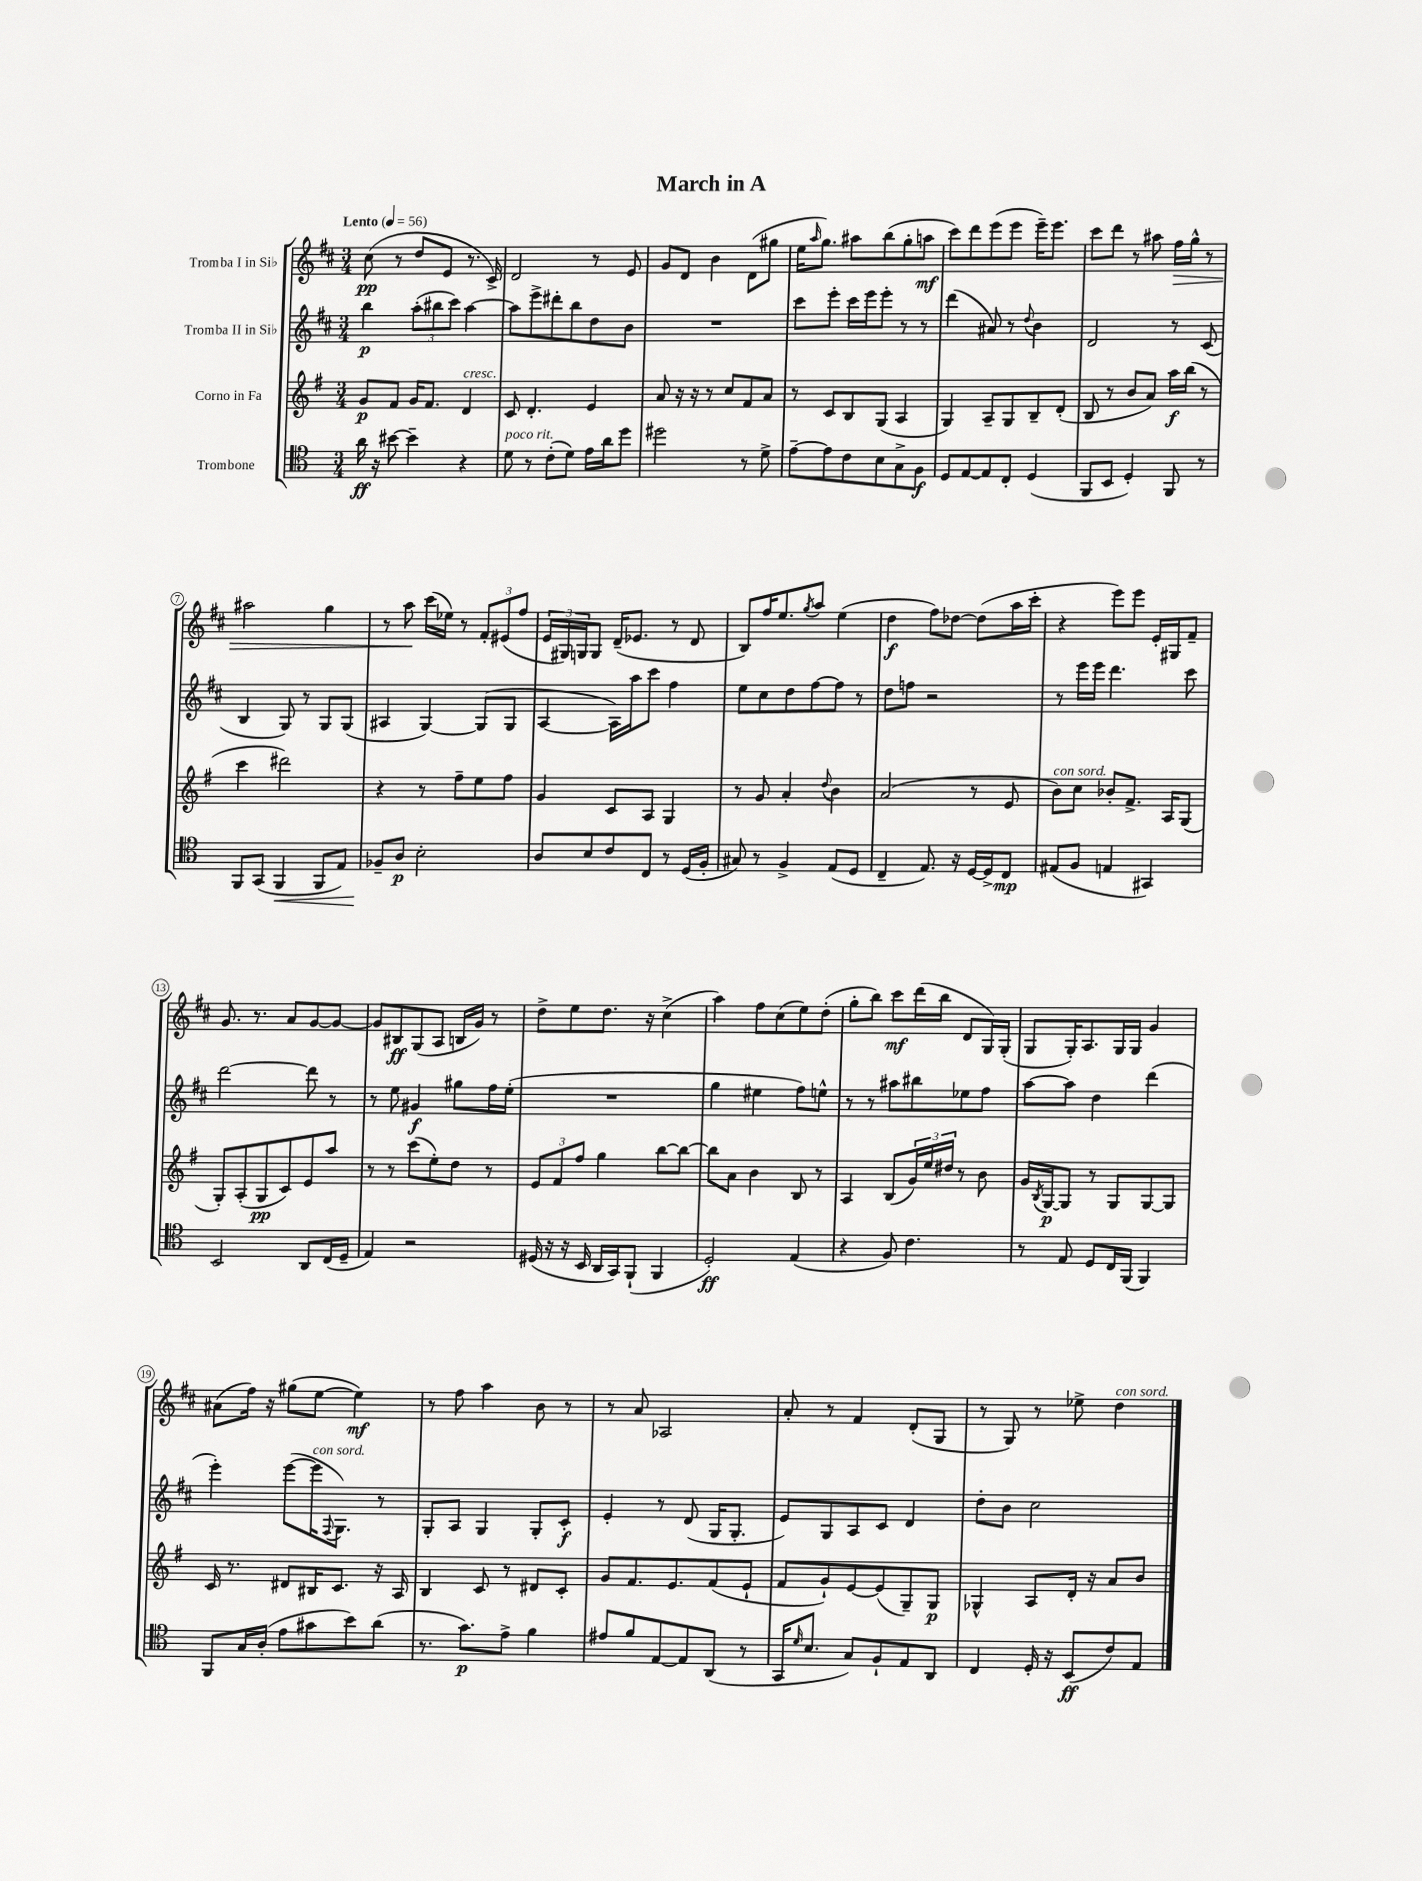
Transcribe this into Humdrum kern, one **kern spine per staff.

**kern	**kern	**kern	**kern
*staff4	*staff3	*staff2	*staff1
*clefC4	*clefG2	*clefG2	*clefG2
*k[]	*k[f#]	*k[f#c#]	*k[f#c#]
*M3/4	*M3/4	*M3/4	*M3/4
*MM56	*MM56	*MM56	*MM56
16a\	8g/L	4bb\	(8cc#\
16r	.	.	.
[8b#\	8f#/J	.	8r
4b#~\]	16g/LK	(12aa'\L	8dd/L
.	8.f#/J	.	.
.	.	12bb#\	.
.	.	.	8e/J
.	.	12ccc#\J)	.
4r	4d/	[4aa\	8.r
.	.	.	16c#^/)
=	=	=	=
8d\	8c/	8aa\]L	2d/
8r	4.d'/	8eee^\	.
(8c'\L	.	8ddd#'\	.
8d\J)	.	8bb\	.
16e\LL	4e/	8dd\	8r
16a\J	.	.	.
8dd\J	.	8b\J	8e/
=	=	=	=
2dd#\	8a/	2.r	8g/L
.	16r	.	8d/J
.	16r	.	.
.	8r	.	4b\
.	8cc/L	.	.
8r	8f#/	.	(8d\L
8d^\	8a/J	.	8gg#\J
=	=	=	=
[8e~\L	8r	8ccc#\L	16ee\LK
.	.	.	16qqaa/
.	.	.	8.gg\J)
8e\]	8c/L	8eee'\J	.
8c\	8B/	16ccc#\LL	8aa#\L
.	.	16eee\J	.
8B\	(8G/J	8eee'\J	(8bb\
8G^\	4A/	8r	8gg'\
8F\J	.	8r	8aa\J
=	=	=	=
8D/L	4G/)	(4ddd\	8ccc#\L)
[8E/	.	.	8ddd\
8E/]	8A~/L	8a#/)	(8eee\
8C'/J	8G/	8r	8eee\J
.	.	8qqdd/	.
(4D/	8B~/	4b\	16eee~\LK)
.	.	.	8.eee\J
.	(8d'/J	.	.
=	=	=	=
8FF/L	8B/	2d/	8ccc#\L
8BB/J	8r	.	8ddd\J
4D'/)	8b/L	.	8r
.	8a/J)	.	8aa#\
8FF/	16aa\LL	8r	16ff#\LL
.	(16bb\JJ	.	16gg^^\JJ
8r	8r	(8c#/	8r
=	=	=	=
8FF/L	4ccc\	4B/	2aa#\
(8GG/J	.	.	.
4FF/	2ddd#\)	8G/)	.
.	.	8r	.
8FF/L	.	8G/L	4gg\
8E/J)	.	(8G/J	.
=	=	=	=
8F-~/L	4r	4A#/	8r
8A/J	.	.	8aa\
2B'\	8r	[4G/)	(16ccc#\LL
.	.	.	16ee-\JJ)
.	8ff#~\L	.	8r
.	8ee\	(8G/]L	12f#'/L
.	.	.	(12e#/
.	8ff#\J	8G/J	.
.	.	.	12ff#/J
=	=	=	=
8A/L	4g/	[4A/	24e/LL
.	.	.	24G#/)
.	.	.	24G/J
8B/	.	.	8G/J
8c/	8c/L	16A\]LL)	(16d~/LK
.	.	16aa\J	8.e-/J
8C/J	8A/J	8ccc#\J	.
8r	4G/	4ff#\	8r
(16D/LL	.	.	8d/
16F'/JJ	.	.	.
=	=	=	=
8G#/)	8r	8ee\L	8B/L)
8r	8g/	8cc#\	16ff#/K
.	.	.	8.ee/
4F^/	4a'/	8dd\	.
.	.	.	8qgg/
.	.	[8ff#\	8aa/J
.	8qqdd/	.	.
(8E/L	4b\	8ff#\]J	(4ee\
8D/J	.	8r	.
=	=	=	=
4C~/	(2a/	8dd\L	4dd\
.	.	8ff\J	.
8.E/)	.	2r	8ff#\L)
.	.	.	[8dd-\J
16r	.	.	.
[16D/LL	8r	.	(8dd-\]L
16D^/]J	.	.	.
8C/J	8e/	.	16aa\L
.	.	.	16ccc#'\JJ
=	=	=	=
(8E#/L	8b\L)	8r	4r
8F/J	8cc\J	16eee\LL	.
.	.	16eee\JJ	.
4E/	8b-'/L	4.ddd\	8eee\L)
.	8.f#^/J	.	8eee\J
4GG#/)	.	.	16e'/LL
.	16A/LK	.	16G#/J
.	(8G/J	8ccc#\	8f#~/J
=	=	=	=
2BB/	8G'/L)	[2ddd\	8.g/
.	(8A'/	.	.
.	.	.	8.r
.	8G/	.	.
.	8c/)	.	8a/L
8AA/L	8e/	8ddd\]	[8g/
(16C/L	8aa/J	8r	8g/_J
16D~/JJ	.	.	.
=	=	=	=
4E/)	8r	8r	8g/]L
.	8r	8ee\	8B#/
2r	(8ccc\L	4g#/	(8G/
.	8ee'\)	.	8A/J
.	8dd\J	8gg#\L	16B/LL
.	.	.	16g/JJ)
.	8r	16ff#\L	8r
.	.	(16ee'\JJ	.
=	=	=	=
(16D#/	12e/L	2.r	8dd^\L
16r	.	.	.
.	12f#/	.	.
16r	.	.	8ee\
.	12ff#/J	.	.
16BB/	.	.	.
16AA/LL	4gg\	.	8.dd\J
16GG/J)	.	.	.
(8FF`/J	.	.	.
.	.	.	16r
4FF/	[8bb\L	.	(4cc#^\
.	8bb\_J	.	.
=	=	=	=
2D'/)	8bb\]L	4gg\	4aa\)
.	8a\J	.	.
.	4b\	4ee#\	8ff#\L
.	.	.	(8cc#\
(4E/	8B/	8ff#\L)	8ee\)
.	8r	8ee^^\J	(8dd'\J
=	=	=	=
4r	4A/	8r	8gg'\L
.	.	8r	8bb\J)
8F/)	(8B/L	8aa#\L	8ccc#\L
4.c\	24g/L)	8bb#\	(16ddd\L
.	24ee/	.	.
.	.	.	16bb\JJ
.	24dd#/JJ	.	.
.	8r	8ee-\	8d/L
.	8b\	8ff#\J	16G/L)
.	.	.	(16G'/JJ
=	=	=	=
8r	16g/LL	[8aa\L	8G/L
.	8qB/	.	.
.	[16G/J	.	.
8E/	8G/]J	8aa\]J	16G'/K)
.	.	.	8.A/
8D/L	8r	4dd\	.
16C/L	8G/L	.	16G/L
(16FF/JJ	.	.	16G/JJ
4FF/)	[8G/	(4ddd\	4g/
.	8G/]J	.	.
=	=	=	=
8FF/L	16c/	4eee'\)	(8a#\L
.	8.r	.	.
16G/L	.	.	16ff#\Jk)
(16A'/JJ	.	.	16r
8e\L	8d#/L	([8eee\L	(8gg#\L
8g#\	16B#/K	16eee\]K	[8ee\J
.	.	8qqF#/	.
.	8.c/J	8.G\J)	.
8b\)	.	.	4ee\])
(8a\J	16r	8r	.
.	16A/	.	.
=	=	=	=
8.r	4B/	8G'/L	8r
.	.	8A/J	8ff#\
8.g\L)	.	.	.
.	8c/	4G/	4aa\
8e^\J	8r	.	.
4f\	8d#/L	8G'/L	8b\
.	8c'/J	8c#'/J	8r
=	=	=	=
8e#/L	8g/L	4e'/	8r
8f/	8.f#/	.	8a/
[8E/	.	8r	2A-/
.	8.e/	.	.
8E/]	.	(8d/	.
(8AA/J	(8f#/	16G/LK	.
.	.	8.G'/J	.
8r	8e`/J	.	.
=	=	=	=
16GG/LK	8f#/L	8e/L)	8a'/
16qqd/	.	.	.
8.B/J	.	.	.
.	8g`/)	8G/	8r
8G/L)	[8e/	8A/	4f#/
8F`/	(8e/]	8c#/J	.
8E/	8G~/)	4d/	(8d'/L
8AA/J	8G/J	.	8G/J
=	=	=	=
4C/	4G-^^/	8dd'\L	8r
.	.	8b\J	8G/)
16D'/	8A/L	2cc#\	8r
16r	.	.	.
(8BB/L	16d'/Jk	.	8ee-^\
.	16r	.	.
8c/)	8a/L	.	4dd\
8E/J	8b/J	.	.
==	==	==	==
*-	*-	*-	*-
